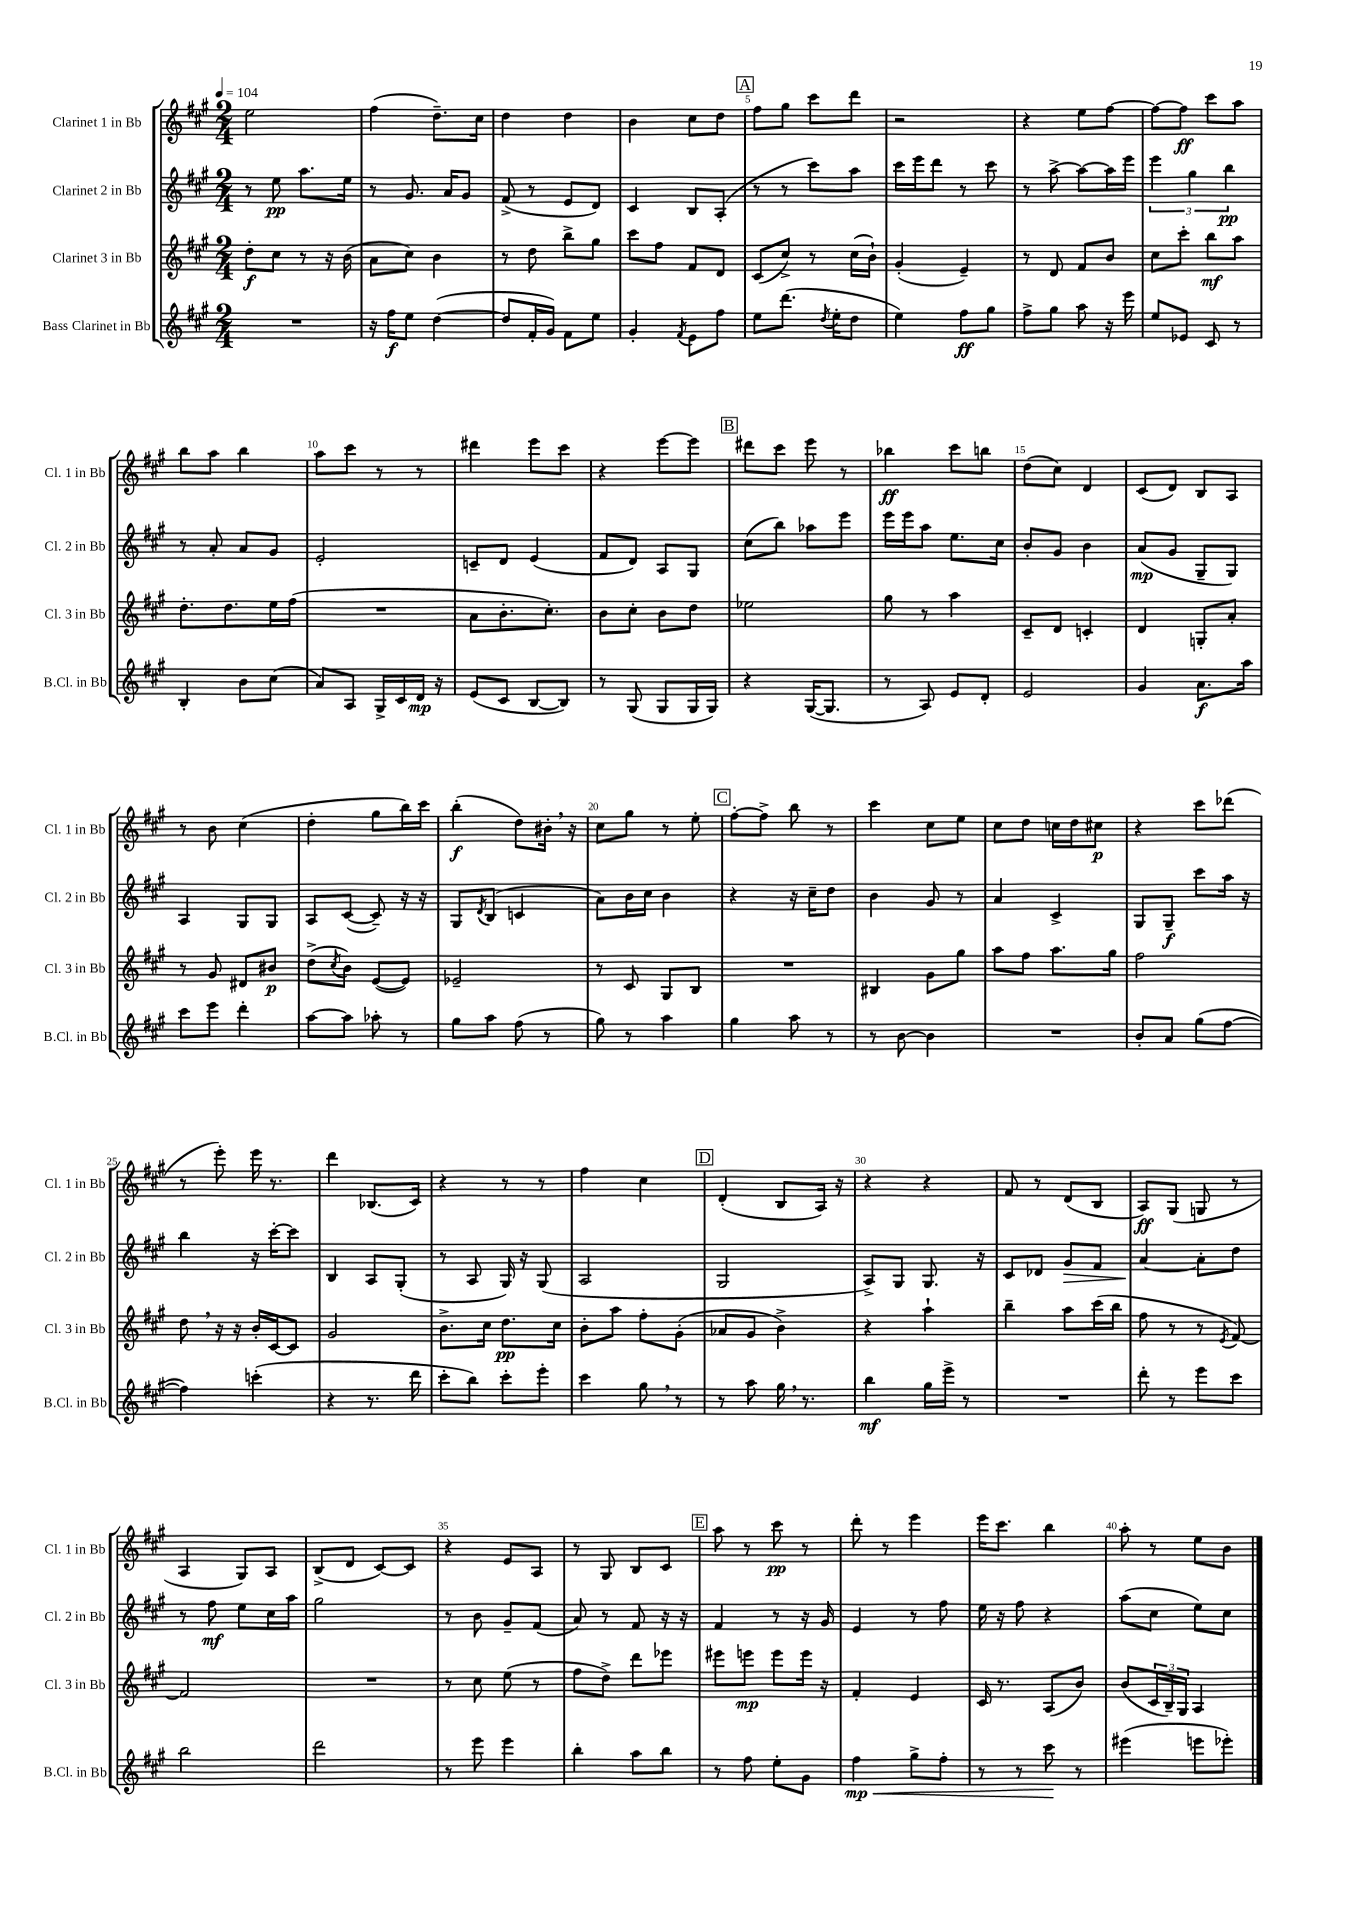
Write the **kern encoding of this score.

**kern	**dynam	**kern	**dynam	**kern	**dynam	**kern	**dynam
*part4	*part4	*part3	*part3	*part2	*part2	*part1	*part1
*staff4	*staff4	*staff3	*staff3	*staff2	*staff2	*staff1	*staff1
*I"Bass Clarinet in Bb	*	*I"Clarinet 3 in Bb	*	*I"Clarinet 2 in Bb	*	*I"Clarinet 1 in Bb	*
*I'B.Cl. in Bb	*	*I'Cl. 3 in Bb	*	*I'Cl. 2 in Bb	*	*I'Cl. 1 in Bb	*
*clefG2	*	*clefG2	*	*clefG2	*	*clefG2	*
*k[f#c#g#]	*	*k[f#c#g#]	*	*k[f#c#g#]	*	*k[f#c#g#]	*
*M2/4	*	*M2/4	*	*M2/4	*	*M2/4	*
*MM104	*	*MM104	*	*MM104	*	*MM104	*
=1	=1	=1	=1	=1	=1	=1	=1
2r	.	8dd'\L	f	8r	.	2ee\	.
.	.	8cc#\J	.	8ee\	pp	.	.
.	.	8r	.	8.aa\L	.	.	.
.	.	16r	.	.	.	.	.
.	.	(16b\	.	16ee\Jk	.	.	.
=2	=2	=2	=2	=2	=2	=2	=2
16r	.	8a\L	.	8r	.	(4ff#\	.
16ff#\KL	f	.	.	.	.	.	.
8ee\J	.	8cc#\J)	.	8.g#/	.	.	.
([4dd\	.	4b\	.	.	.	8.dd~\L)	.
.	.	.	.	16a/KL	.	.	.
.	.	.	.	8g#/J	.	.	.
.	.	.	.	.	.	16cc#\Jk	.
=3	=3	=3	=3	=3	=3	=3	=3
8dd/L]	.	8r	.	(8f#^/	.	4dd\	.
16f#'/L	.	8dd\	.	8r	.	.	.
16g#/JJ)	.	.	.	.	.	.	.
8f#\L	.	8bb^\L	.	8e/L	.	4dd\	.
8ee\J	.	8gg#\J	.	8d/J)	.	.	.
=4	=4	=4	=4	=4	=4	=4	=4
4g#'/	.	8ccc#\L	.	4c#/	.	4b\	.
.	.	8ff#\J	.	.	.	.	.
8qf#/	.	.	.	.	.	.	.
8e\L	.	8f#/L	.	8B/L	.	8cc#\L	.
8ff#\J	.	8d/J	.	(8A'/J	.	8dd\J	.
!!LO:REH:place=s1:t=A
=5	=5	=5	=5	=5	=5	=5	=5
8ee\L	.	(8c#/L	.	8r	.	8ff#\L	.
(8.ddd\J	.	8cc#^/J)	.	8r	.	8gg#\J	.
.	.	8r	.	8ccc#\L)	.	8ccc#\L	.
8qdd/	.	.	.	.	.	.	.
16ee'\KL	.	.	.	.	.	.	.
8dd\J	.	(16cc#\LL	.	8aa\J	.	8ddd\J	.
.	.	16b`\JJ)	.	.	.	.	.
=6	=6	=6	=6	=6	=6	=6	=6
4ee\)	.	(4g#'/	.	16ccc#\LL	.	2r	.
.	.	.	.	16eee\J	.	.	.
.	.	.	.	8ddd\J	.	.	.
8ff#\L	ff	4e~/)	.	8r	.	.	.
8gg#\J	.	.	.	8ccc#\	.	.	.
=7	=7	=7	=7	=7	=7	=7	=7
8ff#^\L	.	8r	.	8r	.	4r	.
8gg#\J	.	8d/	.	[8aa^\	.	.	.
8aa\	.	8f#/L	.	8aa\L_	.	8ee\L	.
16r	.	8b/J	.	16aa\L]	.	[8ff#\J	.
16eee\	.	.	.	16eee\JJ	.	.	.
=8	=8	=8	=8	=8	=8	=8	=8
8ee/L	.	8cc#\L	.	6eee\	.	8ff#\L_	.
8e-X/J	.	8ccc#'\J	.	.	.	8ff#\J]	ff
.	.	.	.	6gg#\	.	.	.
8c#/	.	8bb\L	mf	.	.	8ccc#\L	.
.	.	.	.	6bb\	pp	.	.
8r	.	8aa\J	.	.	.	8aa\J	.
!!LO:LB:g=z
=9	=9	=9	=9	=9	=9	=9	=9
4B'/	.	8.dd'\L	.	8r	.	8bb\L	.
.	.	.	.	8a'/	.	8aa\J	.
.	.	8.dd\	.	.	.	.	.
8b\L	.	.	.	8a/L	.	4bb\	.
(8cc#\J	.	16ee\L	.	8g#/J	.	.	.
.	.	(16ff#\JJ	.	.	.	.	.
=10	=10	=10	=10	=10	=10	=10	=10
8a/L)	.	2r	.	2e'/	.	8aa\L	.
8A/J	.	.	.	.	.	8ccc#\J	.
16G#^/LL	.	.	.	.	.	8r	.
16c#/	.	.	.	.	.	.	.
16d/JJ	mp	.	.	.	.	8r	.
16r	.	.	.	.	.	.	.
=11	=11	=11	=11	=11	=11	=11	=11
(8e/L	.	8a\L	.	8cn~/L	.	4ddd#X\	.
8c#/J	.	8.b'\	.	8d/J	.	.	.
[8B/L	.	.	.	(4e/	.	8eee\L	.
.	.	8.cc#'\J)	.	.	.	.	.
8B/J])	.	.	.	.	.	8ccc#\J	.
=12	=12	=12	=12	=12	=12	=12	=12
8r	.	8b\L	.	8f#/L	.	4r	.
(8G#/	.	8cc#'\J	.	8d/J)	.	.	.
8G#/L	.	8b\L	.	8A/L	.	[8eee\L	.
16G#/L	.	8dd\J	.	8G#/J	.	8eee\J]	.
16G#/JJ)	.	.	.	.	.	.	.
!!LO:REH:place=s1:t=B
=13	=13	=13	=13	=13	=13	=13	=13
4r	.	2ee-X\	.	(8cc#\L	.	8ddd#X\L	.
.	.	.	.	8bb\J)	.	8ccc#\J	.
([16G#/KL	.	.	.	8aa-X\L	.	8eee\	.
8.G#/J]	.	.	.	.	.	.	.
.	.	.	.	8eee\J	.	8r	.
=14	=14	=14	=14	=14	=14	=14	=14
8r	.	8gg#\	.	16eee\LL	.	4bb-X\	ff
.	.	.	.	16eee\J	.	.	.
8A/)	.	8r	.	8aa\J	.	.	.
8e/L	.	4aa\	.	8.ee\L	.	8ccc#\L	.
8d'/J	.	.	.	.	.	8bbn\J	.
.	.	.	.	16cc#\Jk	.	.	.
=15	=15	=15	=15	=15	=15	=15	=15
2e/	.	8c#~/L	.	8b'/L	.	(8dd\L	.
.	.	8d/J	.	8g#/J	.	8cc#\J)	.
.	.	4cn'/	.	4b\	.	4d/	.
=16	=16	=16	=16	=16	=16	=16	=16
4g#/	.	4d/	.	(8a/L	mp	(8c#/L	.
.	.	.	.	8g#/J	.	8d/J)	.
8.a\L	f	8Gn'/L	.	8G#~/L	.	8B/L	.
.	.	8a'/J	.	8G#/J)	.	8A/J	.
16aa\Jk	.	.	.	.	.	.	.
!!LO:LB:g=z
=17	=17	=17	=17	=17	=17	=17	=17
8ccc#\L	.	8r	.	4A/	.	8r	.
8eee\J	.	8g#/	.	.	.	8b\	.
4ddd'\	.	8d#X/L	.	8G#/L	.	(4cc#\	.
.	.	8b#X/J	p	8G#/J	.	.	.
=18	=18	=18	=18	=18	=18	=18	=18
[8aa\L	.	(8dd^\L	.	8A/L	.	4dd'\	.
.	.	8qcc#/	.	.	.	.	.
8aa\J]	.	8b\J)	.	([8c#/J	.	.	.
8aa-X'\	.	([8e/L	.	8c#~/])	.	8gg#\L	.
8r	.	8e/J])	.	16r	.	16bb\L)	.
.	.	.	.	16r	.	16ccc#\JJ	.
=19	=19	=19	=19	=19	=19	=19	=19
8gg#\L	.	2e-X~/	.	8G#/L	.	(4bb'\	f
.	.	.	.	8qd/	.	.	.
8aa\J	.	.	.	(8B/J	.	.	.
(8ff#\	.	.	.	4cn/	.	8dd\L)	.
8r	.	.	.	.	.	16b#X',\Jk	.
.	.	.	.	.	.	16r	.
=20	=20	=20	=20	=20	=20	=20	=20
8gg#\)	.	8r	.	8a\L)	.	8cc#\L	.
8r	.	8c#/	.	16b\L	.	8gg#\J	.
.	.	.	.	16cc#\JJ	.	.	.
4aa\	.	8G#/L	.	4b\	.	8r	.
.	.	8B/J	.	.	.	8ee'\	.
!!LO:REH:place=s1:t=C
=21	=21	=21	=21	=21	=21	=21	=21
4gg#\	.	2r	.	4r	.	[8ff#'\L	.
.	.	.	.	.	.	8ff#^\J]	.
8aa\	.	.	.	16r	.	8bb\	.
.	.	.	.	16cc#~\KL	.	.	.
8r	.	.	.	8dd\J	.	8r	.
=22	=22	=22	=22	=22	=22	=22	=22
8r	.	4B#X/	.	4b\	.	4ccc#\	.
[8b\	.	.	.	.	.	.	.
4b\]	.	8g#\L	.	8g#/	.	8cc#\L	.
.	.	8gg#\J	.	8r	.	8ee\J	.
=23	=23	=23	=23	=23	=23	=23	=23
2r	.	8aa\L	.	4a/	.	8cc#\L	.
.	.	8ff#\J	.	.	.	8dd\J	.
.	.	8.aa\L	.	4c#^/	.	16ccn\LL	.
.	.	.	.	.	.	16dd\J	.
.	.	.	.	.	.	8cc#X\J	p
.	.	16gg#\Jk	.	.	.	.	.
=24	=24	=24	=24	=24	=24	=24	=24
8b'/L	.	2ff#\	.	8G#/L	.	4r	.
8a/J	.	.	.	8G#~/J	f	.	.
(8gg#\L	.	.	.	8ccc#\L	.	8ccc#\L	.
[8ff#\J	.	.	.	16aa\Jk	.	(8ddd-X\J	.
.	.	.	.	16r	.	.	.
!!LO:LB:g=z
=25	=25	=25	=25	=25	=25	=25	=25
4ff#\])	.	8dd,\	.	4bb\	.	8r	.
.	.	16r	.	.	.	8eee'\)	.
.	.	16r	.	.	.	.	.
(4cccn'\	.	16b'/LL	.	16r	.	16eee\	.
.	.	[16c#/J	.	[16ccc#'\KL	.	8.r	.
.	.	8c#/J]	.	8ccc#\J]	.	.	.
=26	=26	=26	=26	=26	=26	=26	=26
4r	.	2g#/	.	4B/	.	4ddd\	.
8.r	.	.	.	8A/L	.	(8.B-X/L	.
.	.	.	.	(8G#'/J	.	.	.
16ddd\	.	.	.	.	.	16c#/Jk)	.
=27	=27	=27	=27	=27	=27	=27	=27
8ccc#'\L	.	8.b^\L	.	8r	.	4r	.
8bb\J)	.	.	.	8A/	.	.	.
.	.	16cc#\Jk	.	.	.	.	.
8ccc#'\L	.	8.dd\L	pp	16G#/)	.	8r	.
.	.	.	.	16r	.	.	.
8eee'\J	.	.	.	(8G#/	.	8r	.
.	.	16cc#\Jk	.	.	.	.	.
=28	=28	=28	=28	=28	=28	=28	=28
4ccc#\	.	8b'\L	.	2A/	.	4ff#\	.
.	.	8aa\J	.	.	.	.	.
8gg#,\	.	8ff#'\L	.	.	.	4cc#\	.
8r	.	(8g#'\J	.	.	.	.	.
!!LO:REH:place=s1:t=D
=29	=29	=29	=29	=29	=29	=29	=29
8r	.	8a-X/L	.	2G#/	.	(4d'/	.
8aa\	.	8g#/J	.	.	.	.	.
16gg#,\	.	4b^\)	.	.	.	8B/L	.
8.r	.	.	.	.	.	.	.
.	.	.	.	.	.	16A/Jk)	.
.	.	.	.	.	.	16r	.
=30	=30	=30	=30	=30	=30	=30	=30
4bb\	mf	4r	.	8A^/L)	.	4r	.
.	.	.	.	8G#/J	.	.	.
16gg#\LL	.	4aa`\	.	8.G#/	.	4r	.
16eee^\JJ	.	.	.	.	.	.	.
8r	.	.	.	.	.	.	.
.	.	.	.	16r	.	.	.
=31	=31	=31	=31	=31	=31	=31	=31
2r	.	4bb~\	.	8c#/L	.	8f#/	.
.	.	.	.	8d-X/J	.	8r	.
!	!	!	!	!	!LO:HP:b	!	!
.	.	8aa\L	.	8g#/L	>	(8d/L	.
.	.	(16ccc#\L	.	8f#/J	.	8B/J	.
.	.	16bb\JJ	.	.	.	.	.
=32	=32	=32	=32	=32	=32	=32	=32
8ddd'\	.	8ff#\	.	[4a/	.	8A/L)	ff
8r	.	8r	.	.	.	(8G#/J	.
8eee\L	.	8r	.	8a'\L]	]	8Gn/	.
.	.	8qe/	.	.	.	.	.
8ccc#\J	.	[8f#/)	.	8dd\J	.	8r	.
!!LO:LB:g=z
=33	=33	=33	=33	=33	=33	=33	=33
2bb\	.	2f#/]	.	8r	.	4A/	.
.	.	.	.	8ff#\	mf	.	.
.	.	.	.	8ee\L	.	8G#/L)	.
.	.	.	.	16cc#\L	.	8A/J	.
.	.	.	.	16aa\JJ	.	.	.
=34	=34	=34	=34	=34	=34	=34	=34
2ddd\	.	2r	.	2gg#\	.	(8B^/L	.
.	.	.	.	.	.	8d/J	.
.	.	.	.	.	.	[8c#/L)	.
.	.	.	.	.	.	8c#/J]	.
=35	=35	=35	=35	=35	=35	=35	=35
8r	.	8r	.	8r	.	4r	.
8eee\	.	8cc#\	.	8b\	.	.	.
4eee\	.	(8ee\	.	8g#~/L	.	8e/L	.
.	.	8r	.	(8f#/J	.	8A/J	.
=36	=36	=36	=36	=36	=36	=36	=36
4bb'\	.	8ff#\L	.	8a/)	.	8r	.
.	.	8dd^\J)	.	8r	.	8G#/	.
8aa\L	.	8ddd\L	.	8f#/	.	8B/L	.
8bb\J	.	8eee-X\J	.	16r	.	8c#/J	.
.	.	.	.	16r	.	.	.
!!LO:REH:place=s1:t=E
=37	=37	=37	=37	=37	=37	=37	=37
8r	.	8eee#X\L	.	4f#/	.	8aa\	.
8ff#\	.	8eeen\J	mp	.	.	8r	.
8ee'\L	.	8eee\L	.	8r	.	8ccc#\	pp
8g#\J	.	16eee\Jk	.	16r	.	8r	.
.	.	16r	.	16g#/	.	.	.
=38	=38	=38	=38	=38	=38	=38	=38
!	!LO:HP:b	!	!	!	!	!	!
4ff#\	< mp	4f#'/	.	4e/	.	8ddd'\	.
.	.	.	.	.	.	8r	.
8gg#^\L	.	4e/	.	8r	.	4eee\	.
8ff#'\J	.	.	.	8ff#\	.	.	.
=39	=39	=39	=39	=39	=39	=39	=39
8r	.	16c#/	.	16ee\	.	16eee\KL	.
.	.	8.r	.	16r	.	8.ccc#\J	.
8r	.	.	.	8ff#\	.	.	.
8ccc#\	.	(8A/L	.	4r	.	4bb\	.
8r	[	8b/J)	.	.	.	.	.
=40	=40	=40	=40	=40	=40	=40	=40
(4eee#X\	.	(8b/L	.	(8aa\L	.	8aa'\	.
.	.	24c#/L	.	8cc#\J	.	8r	.
.	.	24B~/)	.	.	.	.	.
.	.	24G#/JJ	.	.	.	.	.
8eeen\L	.	4A/	.	8ee\L)	.	8ee\L	.
8eee-X'\J)	.	.	.	8cc#\J	.	8b\J	.
==	==	==	==	==	==	==	==
*-	*-	*-	*-	*-	*-	*-	*-
